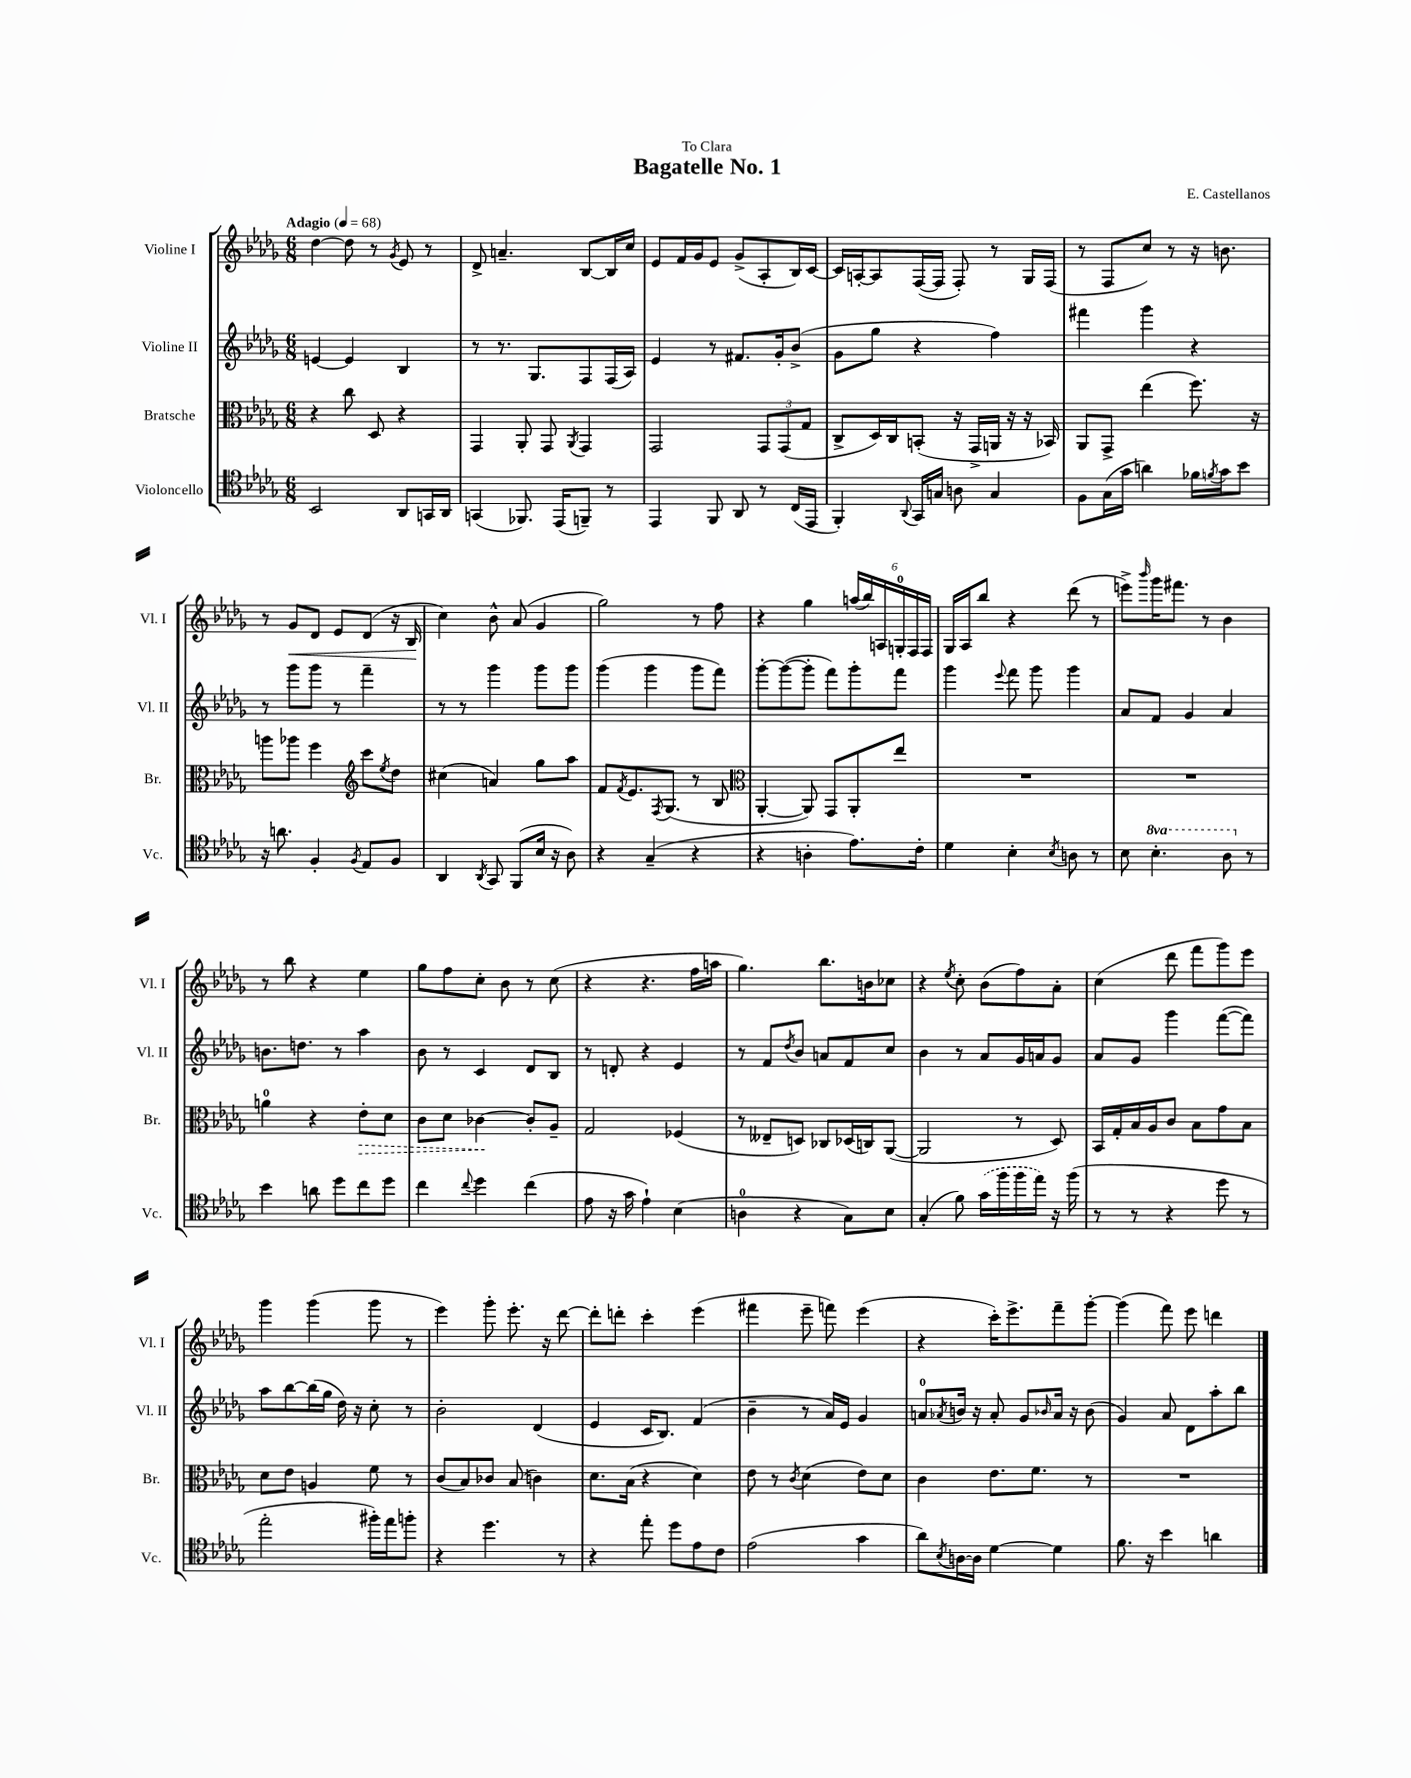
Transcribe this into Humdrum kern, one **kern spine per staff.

**kern	**kern	**kern	**kern
*staff4	*staff3	*staff2	*staff1
*clefC4	*clefC3	*clefG2	*clefG2
*k[b-e-a-d-g-]	*k[b-e-a-d-g-]	*k[b-e-a-d-g-]	*k[b-e-a-d-g-]
*M6/8	*M6/8	*M6/8	*M6/8
*MM68	*MM68	*MM68	*MM68
2BB-/	4r	[4e/	[4dd-\
.	8cc\	4e/]	8dd-\]
.	8D-/	.	8r
.	.	.	8qg-/
8AA-/L	4r	4B-/	8e-/
16GG/L	.	.	8r
16AA-/JJ	.	.	.
=	=	=	=
(4GG/	4GG-/	8r	8d-^/
.	.	8.r	4.a~/
8.FF-/)	8AA-'/	.	.
.	.	8.G-/L	.
.	8GG-/	.	.
(16EE-/LK	.	.	.
.	8qAA-/	.	.
8FF~/J)	4GG-/	8F/	[8B-/L
8r	.	(16F/L	16B-/]L
.	.	16A-/JJ)	16cc/JJ
=	=	=	=
4EE-/	2GG-/	4e-/	8e-/L
.	.	.	16f/L
.	.	.	16g-/J
8FF/	.	8r	8e-/J
8AA-/	.	8.f#/L	(8g-^/L
8r	12GG-/L	.	8A-'/
.	.	16g-'/k	.
.	(12GG-/	.	.
(16C/LL	.	(8b-^/J	16B-/L)
.	12G-/J	.	.
16EE-/JJ	.	.	[16c/JJ
=	=	=	=
4FF'/)	8C^/L	8g-\L	16c/]LL
.	.	.	[16A'/J
.	16D-/L)	8gg-\J	8A/]
.	16C/J	.	.
8qqAA-/	.	.	.
16GG-/LL	(8BB'/J	4r	([16F/L
16G/JJ	.	.	16F/]JJ
8A\	16r	.	8F'/)
.	16GG-^/LL	.	.
4G/	16AA/JJ	4ff\)	8r
.	16r	.	.
.	16r	.	16G-/LL
.	16BB-/)	.	(16F/JJ
=	=	=	=
8F\L	8AA-/L	4fff#\	8r
(16G-\L	8GG-^/J	.	8F/L
16g-\JJ	.	.	.
4a\)	(4ee-\	4ggg-\	8cc/J)
.	.	.	8r
16f-\LL	8.ff\)	4r	16r
8qf/	.	.	.
16g-\J	.	.	8.b\
8b-\J	.	.	.
.	16r	.	.
=	=	=	=
16r	8aa\L	8r	8r
8.a\	.	.	.
.	8aa-\J	8ggg-\L	8g-/L
4F'/	4ff\	8ggg-\J	8d-/J
.	.	8r	8e-/L
*	*clefG2	*	*
8qF/	.	.	.
8E-/L	8ccc\L	4fff~\	(8d-/J
.	8qee-/	.	.
8F/J	8dd-\J	.	16r
.	.	.	16B-/
=	=	=	=
4AA-/	(4cc#\	8r	4cc\)
.	.	8r	.
8qAA-/	.	.	.
8GG-/	4a/)	4ggg-\	8b-^^\
(8FF/L	.	.	(8a-/
16B-/Jk	8gg-\L	8ggg-\L	4g-/
16r	.	.	.
8A-\)	8aa-\J	8ggg-\J	.
=	=	=	=
4r	8f/L	(4ggg-\	2gg-\)
.	8qf/	.	.
.	8.e-/	.	.
(4G-~/	.	4ggg-\	.
.	8qF/	.	.
.	(8.G-/J	.	.
4r	8r	8ggg-\L	8r
.	8B-/	8fff\J)	8ff\
=	=	=	=
*	*clefC3	*	*
4r	[4AA-'/	[8ggg-'\L	4r
.	.	(8ggg-\_	.
4A'\	8AA-/])	8ggg-'\]J	4gg-\
.	8GG-/L	8fff\L)	.
8.e-\L)	8AA-'/	8ggg-'\	(24aa/LL
.	.	.	24bb-/)
.	.	.	24A/
.	8ee-/J	8fff\J	24G'/
.	.	.	24F/
16c'\Jk	.	.	.
.	.	.	24F/JJ
=	=	=	=
4d-\	2.r	4ggg-\	16G-/LL
.	.	.	16A-/J
.	.	.	8bb-/J
.	.	8qqeee-/	.
4B-'\	.	8fff\	4r
.	.	8ggg-\	.
8qB-/	.	.	.
8A\	.	4ggg-\	(8ddd-\
8r	.	.	8r
=	=	=	=
8B-\	2.r	8a-/L	8eee^\L)
.	.	.	16qqbbb-/
4.b-'\	.	8f/J	16ggg-\K
.	.	.	8.fff#\J
.	.	4g-/	.
.	.	.	8r
8a-\	.	4a-/	4b-\
8r	.	.	.
=	=	=	=
4b-\	4a\	8.b\L	8r
.	.	.	8bb-\
.	.	8.dd\J	.
8a\	4r	.	4r
8dd-\L	.	8r	.
8cc\	8e-'\L	4aa-\	4ee-\
8dd-\J	8d-\J	.	.
=	=	=	=
4cc\	8c\L	8b-\	8gg-\L
.	8d-\J	8r	8ff\
8qqcc/	.	.	.
4dd-\	[4c-\	4c/	8cc'\J
.	.	.	8b-\
(4cc\	8c-'/]L	8d-/L	8r
.	8A-~/J	8B-/J	(8cc\
=	=	=	=
8e-\	2G-/	8r	4r
16r	.	8d'/	.
16g-\	.	.	.
4e-`\)	.	4r	4.r
(4B-\	(4F-/	4e-/	.
.	.	.	16ff\LL
.	.	.	16aa\JJ
=	=	=	=
4A\	8r	8r	4.gg-\)
.	8E--~/L	8f/L	.
.	.	8qdd-/	.
4r	8D/J)	8b-/J	.
.	8C-/L	8a/L	8.bb-\L
8G-\L)	(16D-/L	8f/	.
.	16C/J)	.	16b\k
8B-\J	([8AA-/J	8cc/J	8cc-\J
=	=	=	=
(4G-'/	2AA-/]	4b-\	4r
.	.	.	8qee-/
8f\)	.	8r	8cc'\
(16g-\LL	.	8a-/L	(8b-\L
16ff\	.	.	.
16ff\	8r	16g-/L	8ff\)
16ee-\JJ)	.	16a/J	.
16r	8D-/)	8g-/J	8a-'\J
(16ff\	.	.	.
=	=	=	=
8r	16BB-/LL	8a-/L	(4cc\
.	16G-'/	.	.
8r	16B-/	8g-/J	.
.	16A-/J	.	.
4r	8c/J	4ggg-\	8ddd-\
.	8B-\L	.	8fff\L
8dd-\	8g-\	([8fff\L	8ggg-\)
8r	8B-\J	8fff\]J)	8eee-\J
=	=	=	=
2ee-'\	8d-\L	8aa-\L	4ggg-\
.	8e-\J	[8bb-\	.
.	4A/	(16bb-\]L	(4ggg-\
.	.	16gg-\JJ	.
.	.	16dd-\)	.
.	.	16r	.
16ff#'\LL)	8f\	8cc'\	8ggg-\
16ee-\J	.	.	.
8ff'\J	8r	8r	8r
=	=	=	=
4r	(8c/L	2b-'\	4eee-\)
.	8B-/)	.	.
4.dd-\	8c-/J	.	8ggg-'\
.	(8B-/	.	8.eee-'\
.	4c\)	(4d-/	.
.	.	.	16r
8r	.	.	[8ddd-\
=	=	=	=
4r	8.d-\L	4e-/	8ddd-'\]L
.	.	.	8ddd'\J
.	(16B-\Jk	.	.
8ee-'\	4r	16c/LK	4ccc'\
.	.	8.B-/J)	.
8dd-\L	.	.	.
8e-\	4d-\)	(4f/	(4eee-\
8c\J	.	.	.
=	=	=	=
(2e-\	8e-\	4b-~\	4fff#\
.	8r	.	.
.	8qc/	.	.
.	(4d-\	8r	8eee-~\
.	.	16a-/LL)	8fff\)
.	.	16e-/JJ	.
4g-\	8e-\L)	4g-/	(4eee-\
.	8d-\J	.	.
=	=	=	=
8a-\L)	4c\	8a/L	4r
8qB-/	.	8qa-/	.
[16A\L	.	16b/Jk	.
16A\]JJ	.	16r	.
[4d-\	8.e-\L	8a-'/	16ccc'\LK)
.	.	.	8.eee-^\
.	.	8g-/L	.
.	8.f\J	.	.
.	.	16qqb-/	.
4d-\]	.	16a-/Jk	8fff~\
.	.	16r	.
.	8r	(8b-\	[8ggg-'\J
=	=	=	=
8.f\	2.r	4g-/)	(4ggg-\]
16r	.	.	.
4b-\	.	8a-/	8fff\)
.	.	8d-\L	8eee-\
4a\	.	8aa-'\	4ddd\
.	.	8bb-\J	.
==	==	==	==
*-	*-	*-	*-
